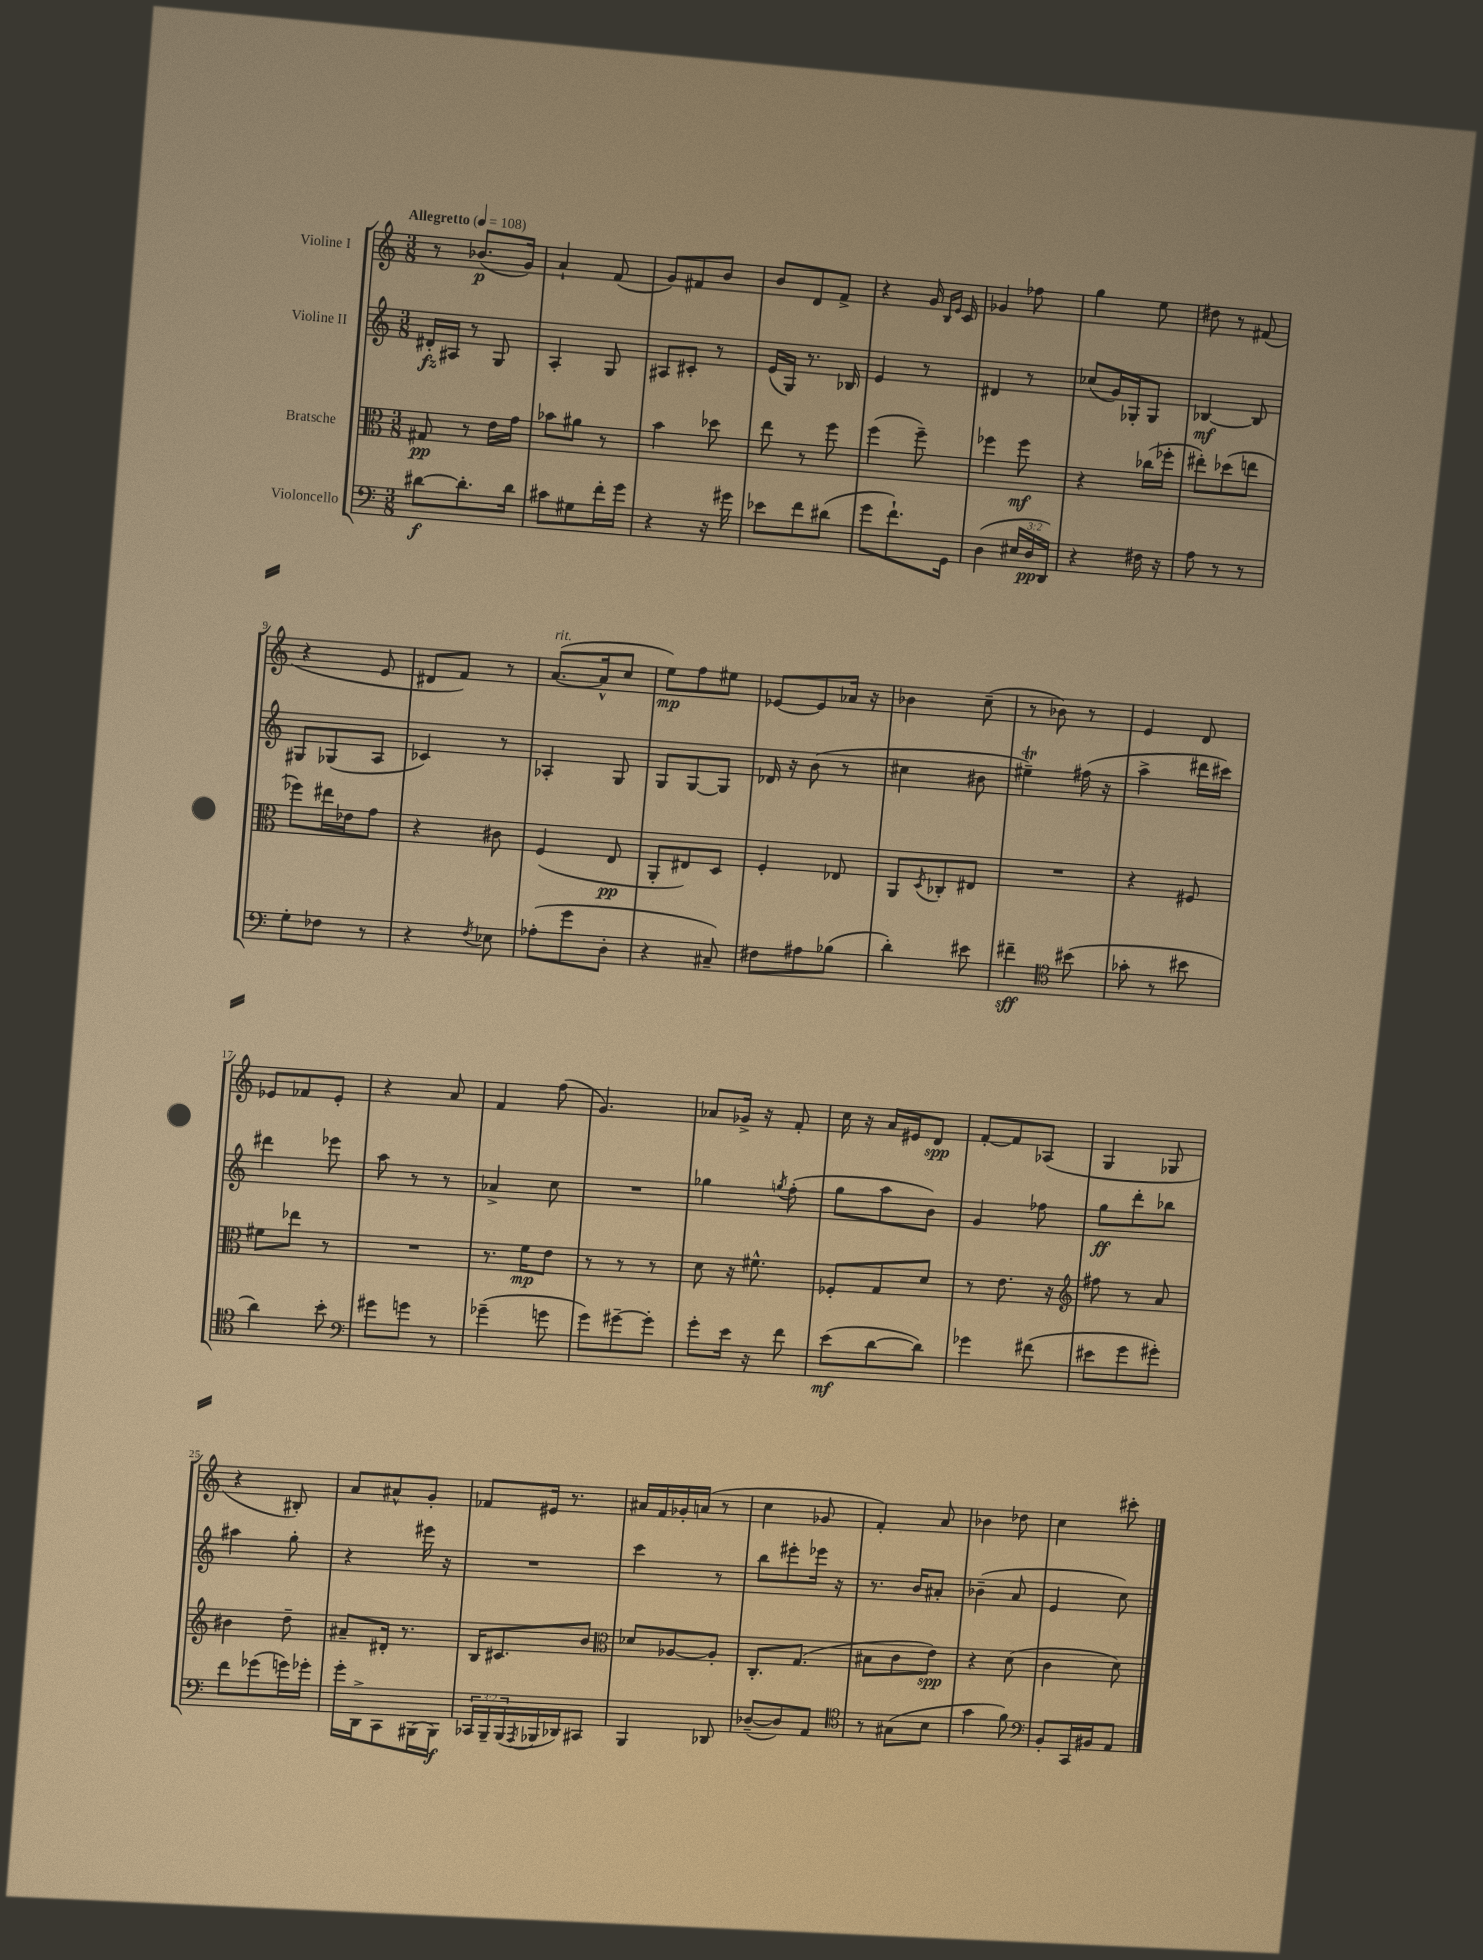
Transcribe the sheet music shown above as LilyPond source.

<<
\new StaffGroup <<
\new Staff = "s0" \with { instrumentName = "Violine I" } {
    \clef treble \key c \major \numericTimeSignature \time 3/8 \tempo "Allegretto" 4 = 108
    r8 bes'8.\p( g'16) |
    a'4-! f'8( |
    g'8) fis'8 b'8 |
    b'8 d'8 f'8-> |
    r4 g'16 \grace { b16 e'16 } c'16 |
    ges'4 fes''8 |
    g''4 e''8 |
    dis''8 r8 fis'8( |
    r4 e'8 |
    dis'8 f'8) r8 |
    a'8.~^\markup { \italic "rit." }( a'16-^ c''8 |
    e''8\mp) f''8 eis''8 |
    ees'8~ ees'8 aes'16 r16 |
    bes'4 c''8--( |
    r8 bes'8) r8 |
    e'4 d'8 |
    ees'8 fes'8 ees'8-. |
    r4 a'8 |
    f'4 f''8( |
    g'4.) |
    aes'8 ges'16-> r16 f'8-. |
    c''16 r16 a'16 eis'16 d'8\spp |
    f'8~-. f'8 aes8( |
    g4 ges8 |
    r4 bis8-.) |
    a'8 ais'8-^ g'8-. |
    fes'8 eis'16 r8. |
    ais'16 f'16 ges'16-. a'16( r8 |
    c''4 ges'8 |
    f'4-.) a'8 |
    bes'4 des''8 |
    c''4 cis'''8-. \bar "|." |
}
\new Staff = "s1" \with { instrumentName = "Violine II" } {
    \clef treble \key c \major \numericTimeSignature \time 3/8
    dis'16-.\fz ais16 r8 g8 |
    a4-. g8 |
    ais8 cis'8-. r8 |
    e'16( g16) r8. bes16 |
    e'4 r8 |
    dis'4 r8 |
    ces''8( g'16) ges16-. ges8 |
    bes4~\mf bes8 |
    gis8 ges8( a8 |
    ces'4) r8 |
    aes4-. g8 |
    g8 g8~ g8 |
    des'16 r16 b'8( r8 |
    cis''4 bis'8 |
    eis''4--\trill) fis''16( r16 |
    a''4-> dis'''16 cis'''16) |
    dis'''4 ees'''8 |
    a''8 r8 r8 |
    aes'4-> c''8 |
    R4. |
    ges''4 \acciaccatura { g''8 } f''8-.( |
    g''8 a''8 b'8) |
    g'4 fes''8 |
    g''8\ff d'''8-. bes''8 |
    ais''4 g''8-. |
    r4 eis'''16 r16 |
    R4. |
    c'''4 r8 |
    b''8 eis'''8-. ees'''16 r16 |
    r8. b'16 ais'8-. |
    bes'4--( a'8 |
    e'4 c''8) \bar "|." |
}
\new Staff = "s2" \with { instrumentName = "Bratsche" } {
    \clef alto \key c \major \numericTimeSignature \time 3/8
    gis8\pp r8 e'16 g'16 |
    bes'8 ais'8 r8 |
    b'4 des''8 |
    e''8 r8 f''8 |
    f''4( f''8--) |
    fes''4 fes''8\mf |
    r4 ces''16( fes''16-. |
    eis''8-.) des''8( e''8 |
    fes''8) eis''16 ees'16 g'8 |
    r4 cis'8 |
    f4( e8\pp |
    a,8-. eis8) d8 |
    f4-. ees8 |
    a,8 \acciaccatura { d8 } ces8-. eis8 |
    R4. |
    r4 fis8 |
    fis'8 ees''8 r8 |
    R4. |
    r8. f'16\mp e'8 |
    r8 r8 r8 |
    d'8 r16 fis'8.-^ |
    fes8-. g8 d'8 |
    r8 e'8. r16 |
    \clef treble fis''8 r8 a'8 |
    bis'4 d''8-- |
    ais'8-- dis'16-. r8. |
    b16 cis'8. b'8 |
    \clef alto des'8 aes8~ aes8-. |
    c8.-. g8.( |
    bis8 c'8 e'8\spp) |
    r4 d'8( |
    c'4 d'8) \bar "|." |
}
\new Staff = "s3" \with { instrumentName = "Violoncello" } {
    \clef bass \key c \major \numericTimeSignature \time 3/8 \override Staff.TupletNumber.text = #tuplet-number::calc-fraction-text
    dis'8~\f dis'8.-. dis'16 |
    cis'8 gis8 f'16-. g'16 |
    r4 r16 gis'16 |
    ees'8 f'8 dis'8( |
    g'8 f'8.-!) g,16 |
    d4( \tuplet 3/2 { eis16 d16\pp d,16) } |
    r4 fis16 r16 |
    a8 r8 r8 |
    g8-. fes8 r8 |
    r4 \acciaccatura { f8 } ees8 |
    aes8-.( g'8 d8-. |
    r4 cis8--) |
    fis8 ais8 bes8( |
    d'4-.) eis'8 |
    fis'4--\sff \clef tenor bis'8( |
    ges'8-. r8 bis'8 |
    a'4) b'8-. |
    \clef bass gis'8 g'8 r8 |
    ges'4--( g'8 |
    g'8) gis'8~-- gis'8-. |
    g'8-. e'16 r16 f'8 |
    e'8\mf( d'8~ d'8) |
    ges'4 fis'8( |
    eis'8 g'8 gis'8-.) |
    f'8 ges'8( g'16) ges'16-. |
    g'16-. d,16-> c,8 bis,,16( bis,,16\f) |
    \tuplet 3/2 { ces,16 b,,16-- b,,16( } \acciaccatura { a,,8 } bes,,16 des,16) cis,8 |
    b,,4 des,8 |
    des8~--( des8) a,8 |
    \clef tenor r8 gis8( b8 |
    g'4 f'8) |
    \clef bass b,8-. c,16 bis,16 a,8 \bar "|." |
}
>>
>>
